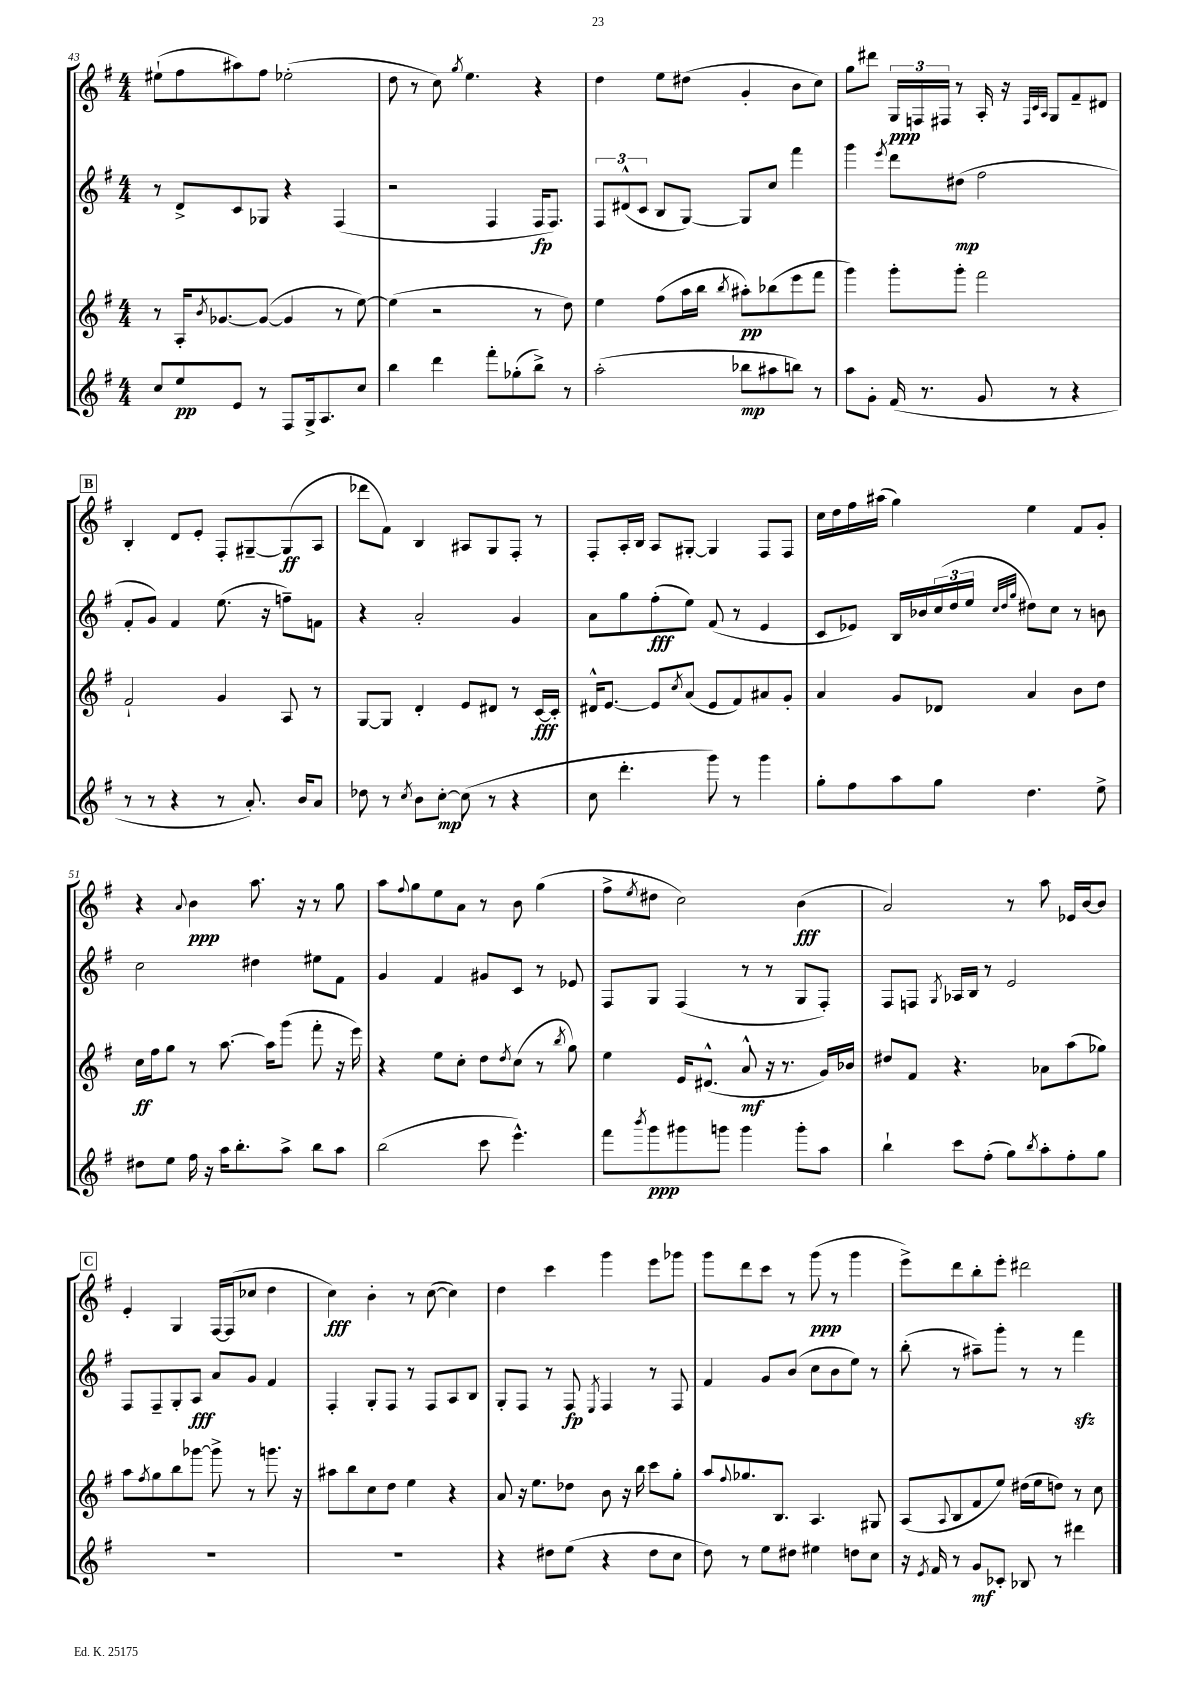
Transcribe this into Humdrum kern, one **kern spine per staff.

**kern	**dynam	**kern	**dynam	**kern	**dynam	**kern	**dynam
*part4	*part4	*part3	*part3	*part2	*part2	*part1	*part1
*staff4	*staff4	*staff3	*staff3	*staff2	*staff2	*staff1	*staff1
*clefG2	*	*clefG2	*	*clefG2	*	*clefG2	*
*k[f#]	*	*k[f#]	*	*k[f#]	*	*k[f#]	*
*M4/4	*	*M4/4	*	*M4/4	*	*M4/4	*
=43	=43	=43	=43	=43	=43	=43	=43
8cc/L	.	8r	.	8r	.	(8ee#X`\L	.
8ee/	pp	16A'/KL	.	8d^/L	.	8ff#\	.
.	.	8qb/	.	.	.	.	.
.	.	[8.g-X/	.	.	.	.	.
8e/J	.	.	.	8c/	.	8aa#X\)	.
8r	.	(8g-/J_	.	8G-X/J	.	8ff#\J	.
8F#/L	.	4g-/]	.	4r	.	(2ee-X'\	.
16G^/k	.	.	.	.	.	.	.
8.A/	.	.	.	.	.	.	.
.	.	8r	.	(4F#/	.	.	.
8cc/J	.	[8ee\)	.	.	.	.	.
=44	=44	=44	=44	=44	=44	=44	=44
4bb\	.	(4ee\]	.	2r	.	8dd\	.
.	.	.	.	.	.	8r	.
4ddd\	.	2r	.	.	.	8cc\)	.
.	.	.	.	.	.	8qgg/	.
.	.	.	.	.	.	4.ee\	.
8fff#'\L	.	.	.	4F#/	.	.	.
(8gg-X'\	.	.	.	.	.	.	.
8bb^\J)	.	8r	.	16F#/KL	fp	4r	.
.	.	.	.	8.F#/J)	.	.	.
8r	.	8dd\)	.	.	.	.	.
=45	=45	=45	=45	=45	=45	=45	=45
(2aa'\	.	4ee\	.	12F#/L	.	4dd\	.
.	.	.	.	(12d#X^^/	.	.	.
.	.	.	.	12c/J	.	.	.
.	.	(8ff#\L	.	8B/L	.	8ee\L	.
.	.	16aa\L	.	[8G/J)	.	(8dd#X\J	.
.	.	16bb\JJ	.	.	.	.	.
.	.	8qbb/	.	.	.	.	.
8bb-X\L	mp	8aa#X'\L)	pp	8G/L]	.	4g'/	.
8aa#X\	.	(8bb-X\	.	8cc/J	.	.	.
8bbn\J)	.	8eee\	.	4fff#\	.	8b\L	.
8r	.	8fff#\J	.	.	.	8cc\J)	.
=46	=46	=46	=46	=46	=46	=46	=46
8aa\L	.	4ggg\)	.	4ggg\	.	8gg\L	.
8g'\J	.	.	.	.	.	8ddd#X\J	.
.	.	.	.	8qeee/	.	.	.
(16f#/	.	8ggg'\L	.	8ddd\L	.	24G/LL	ppp
.	.	.	.	.	.	24Fn/	.
8.r	.	.	.	.	.	.	.
.	.	.	.	.	.	24F#X/JJ	.
.	.	8ggg'\J	.	(8dd#X\J	mp	8r	.
8g/	.	2fff#\	.	2ff#\	.	16A'/	.
.	.	.	.	.	.	16r	.
.	.	.	.	.	.	32qqF#/LLL	.
.	.	.	.	.	.	32qqc/	.
.	.	.	.	.	.	32qqA/JJJ	.
8r	.	.	.	.	.	8G/L	.
4r	.	.	.	.	.	8f#~/	.
.	.	.	.	.	.	8d#X/J	.
!!LO:LB:g=z
!!LO:REH:place=s1:t=B
=47	=47	=47	=47	=47	=47	=47	=47
8r	.	2f#`/	.	8f#'/L	.	4B'/	.
8r	.	.	.	8g/J)	.	.	.
4r	.	.	.	4f#/	.	8d/L	.
.	.	.	.	.	.	8e'/J	.
8r	.	4g/	.	(8.ee\	.	8F#'/L	.
8.a'/)	.	.	.	.	.	[8G#X~/	.
.	.	.	.	16r	.	.	.
.	.	8A/	.	8ffn~\L)	.	(8G#/]	ff
16b/KL	.	.	.	.	.	.	.
8a/J	.	8r	.	8fn\J	.	8A/J	.
=48	=48	=48	=48	=48	=48	=48	=48
8dd-X\	.	[8G/L	.	4r	.	8ddd-X\L	.
8r	.	8G/J]	.	.	.	8f#\J)	.
8qcc/	.	.	.	.	.	.	.
8b\L	.	4d'/	.	2a'/	.	4B/	.
[8cc'\J	mp	.	.	.	.	.	.
(8cc\]	.	8e/L	.	.	.	8A#X/L	.
8r	.	8d#X/J	.	.	.	8G/	.
4r	.	8r	.	4g/	.	8F#'/J	.
.	.	[16c/LL	fff	.	.	8r	.
.	.	16c'/JJ]	.	.	.	.	.
=49	=49	=49	=49	=49	=49	=49	=49
8cc\	.	16d#X^^/KL	.	8a\L	.	8F#'/L	.
.	.	[8.e/J	.	.	.	.	.
4.ddd'\	.	.	.	8gg\	.	16A'/L	.
.	.	.	.	.	.	16B/JJ	.
.	.	8e/L]	.	(8ff#'\	fff	8A/L	.
.	.	8qcc/	.	.	.	.	.
.	.	(8a/J	.	8ee\J)	.	[8G#X'/J	.
8ggg\)	.	8e/L	.	(8f#/	.	4G#/]	.
8r	.	8f#/)	.	8r	.	.	.
4ggg\	.	8a#X/	.	4e/	.	8F#/L	.
.	.	8g'/J	.	.	.	8F#/J	.
=50	=50	=50	=50	=50	=50	=50	=50
8gg'\L	.	4a/	.	8c/L	.	16cc\LL	.
.	.	.	.	.	.	16dd\	.
8ff#\	.	.	.	8e-X/J)	.	16ff#\	.
.	.	.	.	.	.	(16aa#X\JJ	.
8aa\	.	8g/L	.	16B/LL	.	4gg\)	.
.	.	.	.	16b-X/	.	.	.
8gg\J	.	8d-X/J	.	(24cc/	.	.	.
.	.	.	.	24dd/	.	.	.
.	.	.	.	24ee/JJ	.	.	.
.	.	.	.	32qqcc/LLL	.	.	.
.	.	.	.	32qqdd/	.	.	.
.	.	.	.	32qqgg/JJJ	.	.	.
4.dd\	.	4a/	.	8dd#X\L)	.	4ee\	.
.	.	.	.	8cc\J	.	.	.
.	.	8b\L	.	8r	.	8f#/L	.
8ee^\	.	8dd\J	.	8bn\	.	8g'/J	.
!!LO:LB:g=z
=51	=51	=51	=51	=51	=51	=51	=51
8dd#X\L	.	16cc\LL	ff	2cc\	.	4r	.
.	.	16ff#\J	.	.	.	.	.
8ee\J	.	8gg\J	.	.	.	.	.
.	.	.	.	.	.	8qqa/	.
16ff#\	.	8r	.	.	.	4b\	ppp
16r	.	.	.	.	.	.	.
16aa\KL	.	[8.aa\	.	.	.	.	.
8.bb'\	.	.	.	.	.	.	.
.	.	.	.	4dd#X\	.	8.aa\	.
.	.	16aa\KL]	.	.	.	.	.
8aa^\J	.	(8ggg\J	.	.	.	.	.
.	.	.	.	.	.	16r	.
8bb\L	.	8fff#'\	.	8ee#X\L	.	8r	.
8aa\J	.	16r	.	8f#\J	.	8gg\	.
.	.	16eee\)	.	.	.	.	.
=52	=52	=52	=52	=52	=52	=52	=52
(2bb\	.	4r	.	4g/	.	8aa\L	.
.	.	.	.	.	.	8qqff#/	.
.	.	.	.	.	.	8gg\	.
.	.	8ee\L	.	4f#/	.	8ee\	.
.	.	8cc'\J	.	.	.	8a\J	.
8ccc\	.	8dd\L	.	8g#X/L	.	8r	.
.	.	8qdd/	.	.	.	.	.
4.eee^^\)	.	(8cc\J	.	8c/J	.	8b\	.
.	.	8r	.	8r	.	(4gg\	.
.	.	8qbb/	.	.	.	.	.
.	.	8gg\)	.	8e-X/	.	.	.
=53	=53	=53	=53	=53	=53	=53	=53
8fff#\L	.	4ee\	.	8F#/L	.	8ff#^\L	.
8qbbb/	.	.	.	.	.	8qee/	.
8ggg\	ppp	.	.	8G/J	.	8dd#X\J	.
8ggg#X\	.	16e/KL	.	(4F#/	.	2cc\)	.
.	.	(8.d#X^^/J	.	.	.	.	.
8gggn\J	.	.	.	.	.	.	.
4ggg\	.	8a^^/	mf	8r	.	.	.
.	.	16r	.	8r	.	.	.
.	.	8.r	.	.	.	.	.
8ggg'\L	.	.	.	8G/L	.	(4b\	fff
8aa\J	.	16g/LL)	.	8F#'/J)	.	.	.
.	.	16b-X/JJ	.	.	.	.	.
=54	=54	=54	=54	=54	=54	=54	=54
4bb`\	.	8dd#X/L	.	8F#/L	.	2a/)	.
.	.	8f#/J	.	8Fn/J	.	.	.
.	.	.	.	8qG/	.	.	.
8ccc\L	.	4.r	.	16A-X/LL	.	.	.
.	.	.	.	16B/JJ	.	.	.
(8ff#'\J	.	.	.	8r	.	.	.
8gg\L)	.	.	.	2e/	.	8r	.
8qbb/	.	.	.	.	.	.	.
8aa'\	.	8a-X\L	.	.	.	8aa\	.
8ff#'\	.	(8aa\	.	.	.	16e-X/LL	.
.	.	.	.	.	.	[16b/J	.
8gg\J	.	8gg-X\J)	.	.	.	8b/J]	.
!!LO:LB:g=z
!!LO:REH:place=s1:t=C
=55	=55	=55	=55	=55	=55	=55	=55
1r	.	8aa\L	.	8F#/L	.	4e'/	.
.	.	8qff#/	.	.	.	.	.
.	.	8gg\	.	8F#~/	.	.	.
.	.	8bb\	.	8G'/	.	4G/	.
.	.	[8ggg-X\J	.	8A/J	fff	.	.
.	.	8ggg-^\]	.	8a/L	.	[16F#/LL	.
.	.	.	.	.	.	(16F#/J]	.
.	.	8r	.	8g/J	.	8cc-X/J	.
.	.	8.gggn\	.	4f#/	.	4dd\	.
.	.	16r	.	.	.	.	.
=56	=56	=56	=56	=56	=56	=56	=56
1r	.	8aa#X\L	.	4F#'/	.	4cc\)	fff
.	.	8bb\	.	.	.	.	.
.	.	8cc\	.	8G'/L	.	4b'\	.
.	.	8dd\J	.	8F#/J	.	.	.
.	.	4ee\	.	8r	.	8r	.
.	.	.	.	8F#/L	.	([8cc\	.
.	.	4r	.	8A/	.	4cc\])	.
.	.	.	.	8B/J	.	.	.
=57	=57	=57	=57	=57	=57	=57	=57
4r	.	8a/	.	8G'/L	.	4dd\	.
.	.	16r	.	8F#/J	.	.	.
.	.	8.ee\L	.	.	.	.	.
8dd#X\L	.	.	.	8r	.	4ccc\	.
(8ee\J	.	8dd-X\J	.	8F#/	fp	.	.
.	.	.	.	8qE/	.	.	.
4r	.	8b\	.	4F#/	.	4ggg\	.
.	.	16r	.	.	.	.	.
.	.	16bb\	.	.	.	.	.
8dd#\L	.	8ccc\L	.	8r	.	8eee\L	.
8cc\J	.	8gg'\J	.	8F#/	.	8ggg-X\J	.
=58	=58	=58	=58	=58	=58	=58	=58
8dd\)	.	8aa/L	.	4f#/	.	8ggg\L	.
.	.	8qqff#/	.	.	.	.	.
8r	.	8.gg-X/	.	.	.	8ddd\	.
8ee\L	.	.	.	8g/L	.	8ccc\J	.
.	.	8.B/J	.	.	.	.	.
8dd#X\J	.	.	.	(8b/J	.	8r	.
4ee#X\	.	4.A/	.	8cc\L	.	(8ggg\	ppp
.	.	.	.	8b\	.	8r	.
8ddn\L	.	.	.	8ee\J)	.	4ggg\	.
8cc\J	.	8G#X/	.	8r	.	.	.
=59	=59	=59	=59	=59	=59	=59	=59
16r	.	(8A/L	.	(8bb'\	.	8eee^\L)	.
8qe/	.	.	.	.	.	.	.
16f#/	.	.	.	.	.	.	.
.	.	8qqA/	.	.	.	.	.
8r	.	8B/	.	8r	.	8ddd\	.
8g/L	mf	8f#/	.	8aa#X~\L)	.	8bb'\	.
8c-X'/J	.	8ee/J)	.	8ggg'\J	.	8eee'\J	.
8B-X/	.	(16dd#X\LL	.	8r	.	2ddd#X\	.
.	.	16ee\J	.	.	.	.	.
8r	.	8ddn\J)	.	8r	.	.	.
4ddd#X\	.	8r	.	4fff#zz\	.	.	.
.	.	8cc\	.	.	.	.	.
==	==	==	==	==	==	==	==
*-	*-	*-	*-	*-	*-	*-	*-
